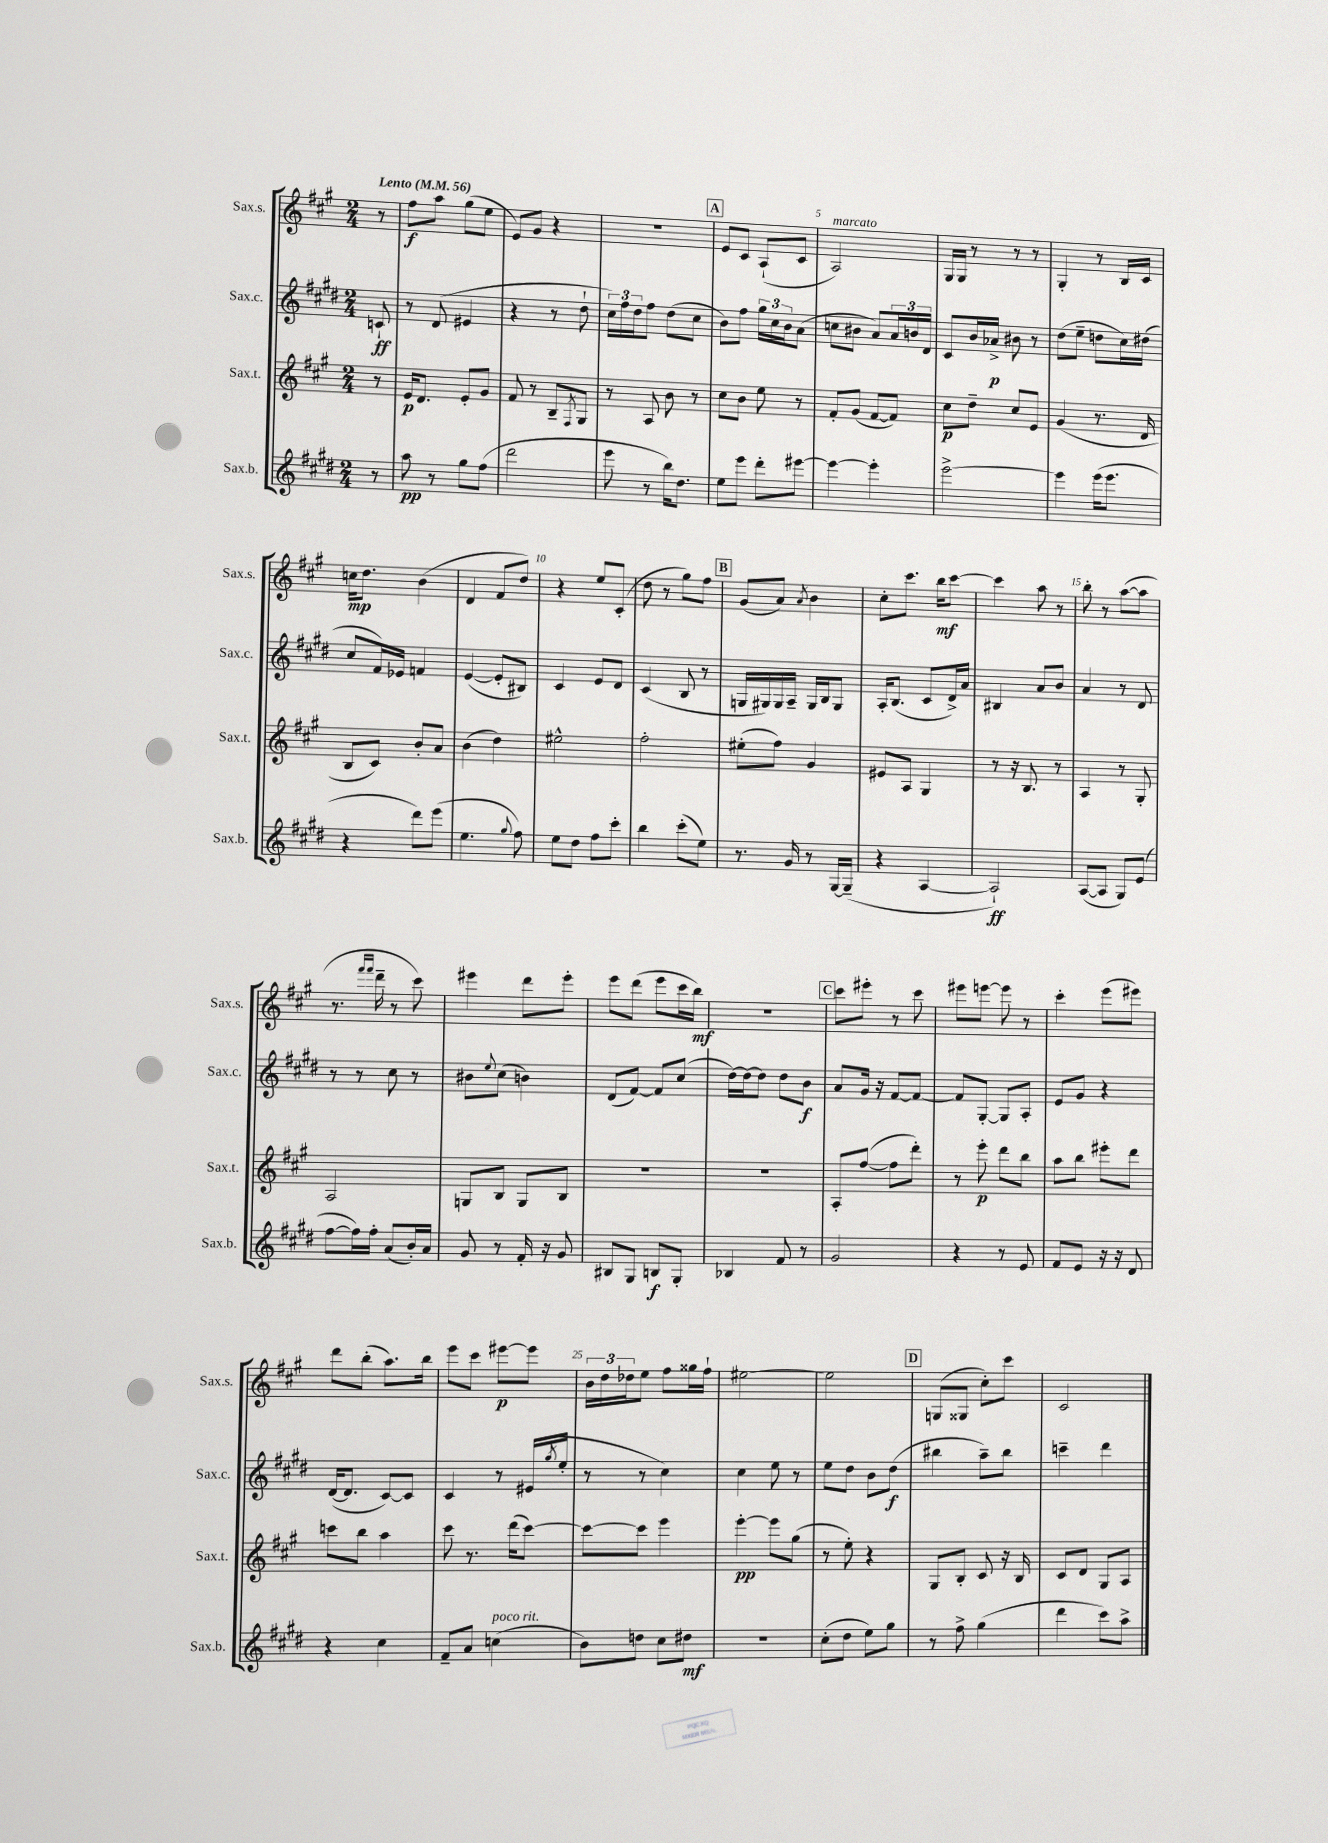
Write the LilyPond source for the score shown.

<<
\new StaffGroup <<
\new Staff = "s0" \with { instrumentName = "Sax.s." shortInstrumentName = "Sax.s." } {
    \clef treble \key a \major \numericTimeSignature \time 2/4 \partial 8 \tempo "Lento" 4 = 56
    r8 |
    fis''8\f a''8 gis''8( e''8 |
    e'8) gis'8 r4 |
    R2 |
    \mark \markup { \box "A" } e'8 cis'8 a8-!( cis'8 |
    a2^\markup { \italic "marcato" }) |
    gis16 gis16 r8 r8 r8 |
    gis4-. r8 b16 cis'16 |
    c''16\mp d''8. b'4( |
    d'4 fis'8 d''8) |
    r4 e''8 cis'8-.( |
    d''8 r8 gis''8) fis''8 |
    \mark \markup { \box "B" } gis'8( a'8) \acciaccatura { a'8 } b'4 |
    cis''8-. cis'''8. b''16\mf cis'''8~ |
    cis'''4 a''8 r8 |
    b''8-. r8 a''8~( a''8 |
    r8. \grace { fis'''16 fis'''16 } d'''16-- r8 cis'''8) |
    eis'''4 d'''8 eis'''8-. |
    e'''8 d'''8( e'''8 cis'''16 b''16\mf) |
    R2 |
    \mark \markup { \box "C" } cis'''8 eis'''8-. r8 cis'''8 |
    eis'''8 e'''8~ e'''8 r8 |
    cis'''4-. e'''8( eis'''8) |
    d'''8 b''8-.( a''8.) b''16 |
    e'''8 cis'''8 eis'''8~\p eis'''8 |
    \tuplet 3/2 { b'16 d''16 des''16 } e''8 fis''8 gisis''16 fis''16-! |
    eis''2~ |
    eis''2 |
    \mark \markup { \box "D" } g8( gisis8 cis''8-.) cis'''8 |
    cis'2 \bar "|." |
}
\new Staff = "s1" \with { instrumentName = "Sax.c." shortInstrumentName = "Sax.c." } {
    \clef treble \key e \major \numericTimeSignature \time 2/4 \partial 8
    c'8-!\ff |
    r8 dis'8( eis'4 |
    r4 r8 dis''8-! |
    \tuplet 3/2 { cis''16) fis''16 dis''16 } fis''8 dis''8( cis''8 |
    \mark \markup { \box "A" } b'8) fis''8 \tuplet 3/2 { gis''16 cis''16 b'16 } a'8( |
    c''8 bis'8 a'8) \tuplet 3/2 { a'16 b'16 dis'16 } |
    cis'8 b'16 aes'16->\p bis'8 r8 |
    dis''8( e''8-- d''8 cis''16) dis''16( |
    cis''8 fis'16) ees'16 f'4 |
    e'4~( e'8-. bis8) |
    cis'4 e'8 dis'8 |
    cis'4( b8 r8 |
    \mark \markup { \box "B" } g16 gis16) gis16 a16-- gis16 b16 gis8 |
    a16-. b8.( cis'8 dis'16->) a'16 |
    bis4 a'8 b'8 |
    a'4 r8 dis'8 |
    r8 r8 cis''8 r8 |
    bis'8 \appoggiatura { e''8 } cis''8( b'4) |
    dis'8( fis'8~) fis'8 cis''8( |
    dis''16~) dis''16~ dis''8 dis''8 b'8\f |
    \mark \markup { \box "C" } a'8 gis'16 r16 fis'8~ fis'8~ |
    fis'8 gis8~-. gis8 a8-. |
    e'8 gis'8 r4 |
    dis'16~( dis'8. cis'8~) cis'8 |
    cis'4 r8 eis'16( \acciaccatura { gis''8 } e''16-. |
    r8 r8 cis''4) |
    cis''4 e''8 r8 |
    e''8 dis''8 b'8 dis''8\f( |
    \mark \markup { \box "D" } bis''4 a''8--) bis''8 |
    c'''4-- dis'''4 \bar "|." |
}
\new Staff = "s2" \with { instrumentName = "Sax.t." shortInstrumentName = "Sax.t." } {
    \clef treble \key a \major \numericTimeSignature \time 2/4 \partial 8
    r8 |
    e'16\p d'8. e'8-. gis'8 |
    fis'8 r8 b8-- \acciaccatura { fis8 } gis8 |
    r8 a8 b'8 r8 |
    \mark \markup { \box "A" } cis''8 b'8 e''8 r8 |
    fis'8-. gis'8( fis'8~ fis'8) |
    cis''8\p d''8-- cis''8 e'8 |
    gis'4( r8. d'16 |
    b8 cis'8) b'8-. a'8 |
    b'4( d''4) |
    eis''2-^ |
    fis''2-. |
    \mark \markup { \box "B" } eis''8-.( fis''8) gis'4 |
    eis'8 a8 gis4 |
    r8 r16 b8. r8 |
    a4 r8 gis8-. |
    a2 |
    g8 b8 g8 b8 |
    R2 |
    R2 |
    \mark \markup { \box "C" } a8-. fis''8~( fis''8 d'''8-.) |
    r8 e'''8-.\p d'''8 b''8 |
    a''8 b''8 eis'''8-. d'''8 |
    c'''8 b''8 a''4 |
    cis'''8 r8. d'''16( cis'''8~) |
    cis'''8~ cis'''8 e'''4 |
    e'''4~-.\pp e'''8 gis''8( |
    r8 e''8-.) r4 |
    \mark \markup { \box "D" } gis8 b8-. cis'8 r16 b16 |
    cis'8 d'8 gis8 a8 \bar "|." |
}
\new Staff = "s3" \with { instrumentName = "Sax.b." shortInstrumentName = "Sax.b." } {
    \clef treble \key e \major \numericTimeSignature \time 2/4 \partial 8
    r8 |
    a''8\pp r8 gis''8 fis''8( |
    dis'''2 |
    e'''8 r8 b''16) dis''8. |
    \mark \markup { \box "A" } e''8 e'''8 dis'''8-. eis'''8~ |
    eis'''4~ eis'''4-. |
    e'''2~-> |
    e'''4 e'''16( e'''8. |
    r4 dis'''8) e'''8( |
    e''4. \appoggiatura { gis''8 } fis''8) |
    e''8 dis''8 fis''8 cis'''8-. |
    b''4 cis'''8-.( e''8) |
    \mark \markup { \box "B" } r8. gis'16 r8 gis16~ gis16--( |
    r4 a4~ |
    a2-!\ff) |
    a8~( a8 gis8) e'8( |
    fis''8~ fis''16) fis''16-. a'8( b'16-.) a'16 |
    gis'8 r8 fis'16-. r16 gis'8 |
    bis8 gis8 b8\f gis8-. |
    bes4 fis'8 r8 |
    \mark \markup { \box "C" } gis'2 |
    r4 r8 e'8 |
    fis'8 e'8 r16 r16 dis'8 |
    r4 cis''4 |
    fis'8-- a'8 c''4^\markup { \italic "poco rit." }( |
    b'8) d''8 cis''8 dis''8\mf |
    r2 |
    cis''8-.( dis''8 e''8) gis''8 |
    \mark \markup { \box "D" } r8 fis''8-> gis''4( |
    dis'''4 cis'''8) a''8-> \bar "|." |
}
>>
>>
\layout { \context { \Score \override BarNumber.break-visibility = ##(#f #t #t) barNumberVisibility = #(every-nth-bar-number-visible 5) } }
